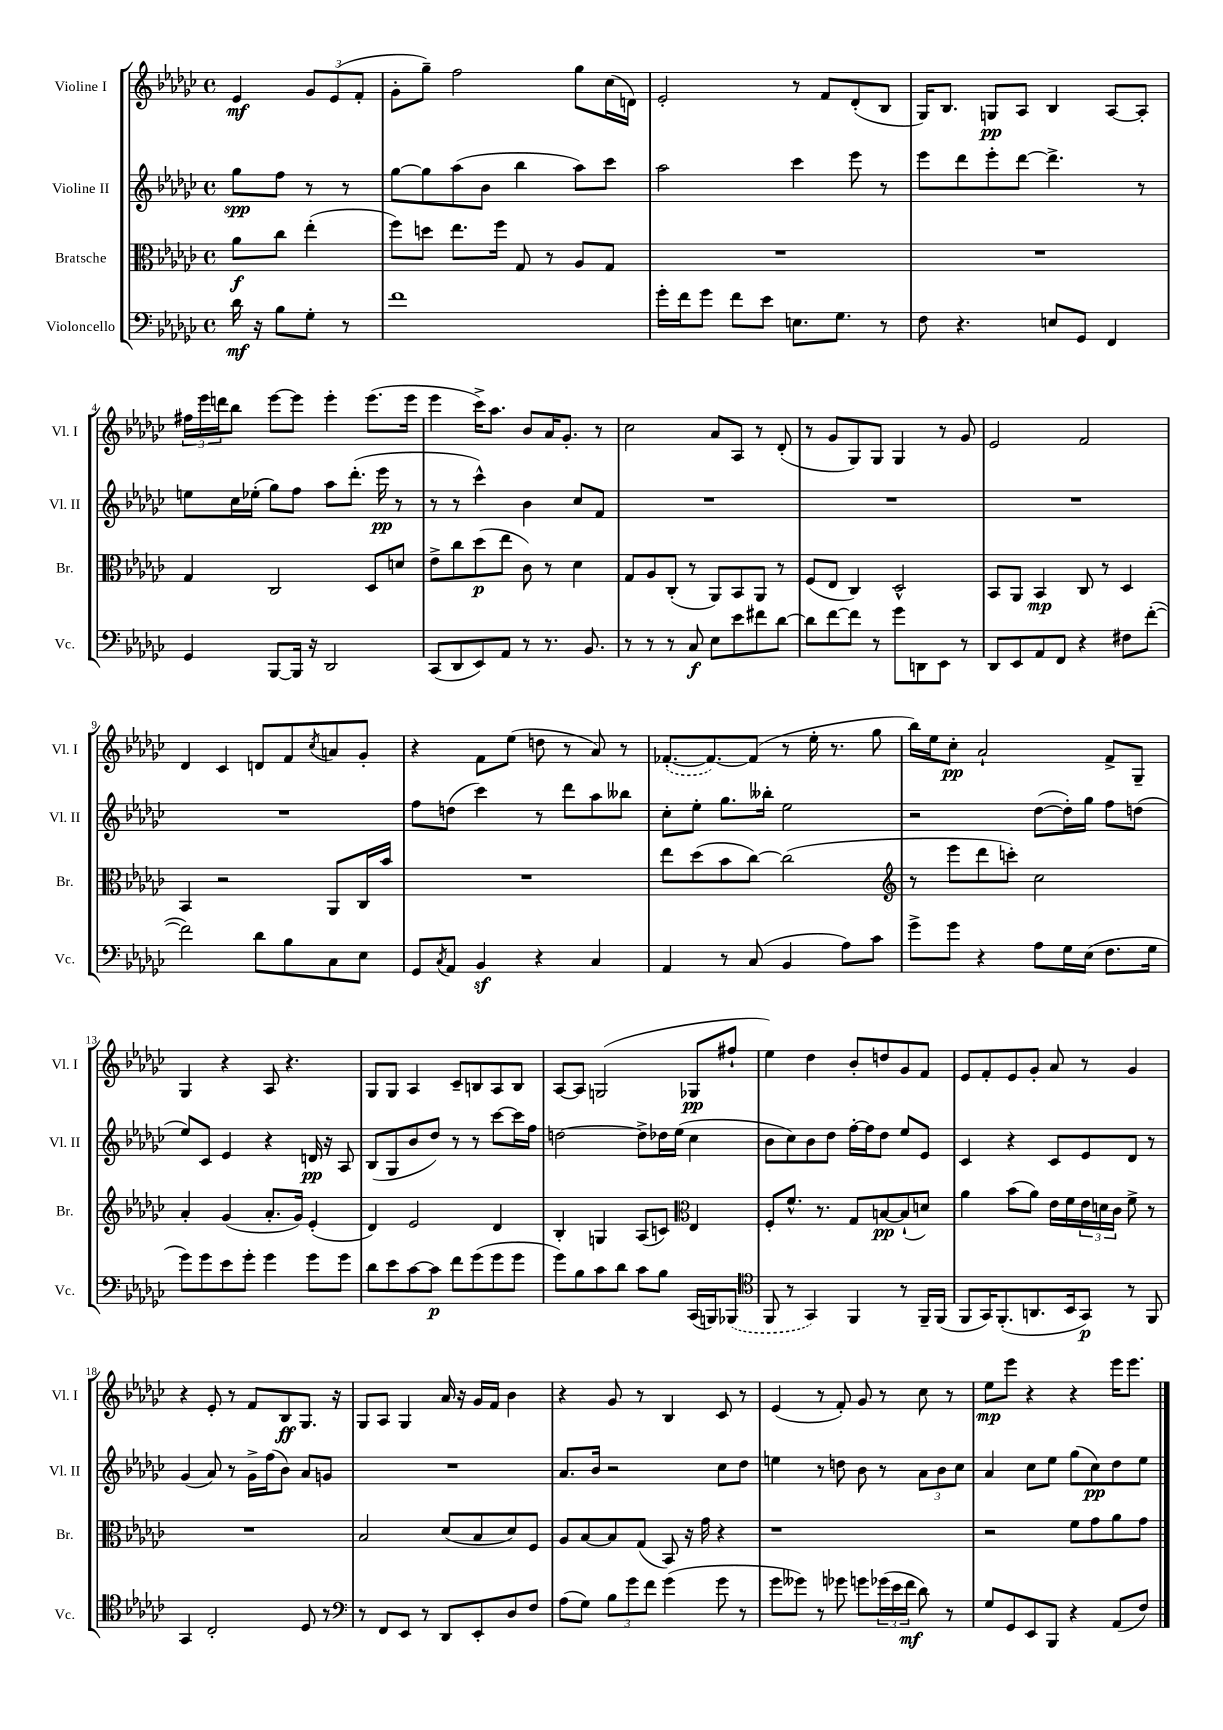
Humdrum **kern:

**kern	**dynam	**kern	**dynam	**kern	**dynam	**kern	**dynam
*part4	*part4	*part3	*part3	*part2	*part2	*part1	*part1
*staff4	*staff4	*staff3	*staff3	*staff2	*staff2	*staff1	*staff1
*I"Violoncello	*	*I"Bratsche	*	*I"Violine II	*	*I"Violine I	*
*I'Vc.	*	*I'Br.	*	*I'Vl. II	*	*I'Vl. I	*
*clefF4	*	*clefC3	*	*clefG2	*	*clefG2	*
*k[b-e-a-d-g-c-]	*	*k[b-e-a-d-g-c-]	*	*k[b-e-a-d-g-c-]	*	*k[b-e-a-d-g-c-]	*
*M4/4	*	*M4/4	*	*M4/4	*	*M4/4	*
*met(c)	*	*met(c)	*	*met(c)	*	*met(c)	*
=	=	=	=	=	=	=	=
16d-\	mf	8a-\L	f	8gg-\L	spp	4e-/	mf
16r	.	.	.	.	.	.	.
8B-\L	.	8cc-\J	.	8ff\J	.	.	.
8G-'\J	.	(4ee-'\	.	8r	.	12g-/L	.
.	.	.	.	.	.	(12e-/	.
8r	.	.	.	8r	.	.	.
.	.	.	.	.	.	12f'/J	.
=1	=1	=1	=1	=1	=1	=1	=1
1f	.	8ff\L)	.	[8gg-\L	.	8g-'\L	.
.	.	8ddn\J	.	8gg-\]	.	8gg-~\J)	.
.	.	8.ee-\L	.	(8aa-\	.	2ff\	.
.	.	.	.	8b-\J	.	.	.
.	.	16ff\Jk	.	.	.	.	.
.	.	8G-/	.	4bb-\	.	.	.
.	.	8r	.	.	.	.	.
.	.	8A-/L	.	8aa-\L)	.	8gg-\L	.
.	.	8G-/J	.	8ccc-\J	.	(16cc-\L	.
.	.	.	.	.	.	16dn\JJ)	.
=2	=2	=2	=2	=2	=2	=2	=2
16g-'\LL	.	1r	.	2aa-\	.	2e-'/	.
16f\J	.	.	.	.	.	.	.
8g-\J	.	.	.	.	.	.	.
8f\L	.	.	.	.	.	.	.
8e-\J	.	.	.	.	.	.	.
8.En\L	.	.	.	4ccc-\	.	8r	.
.	.	.	.	.	.	8f/L	.
8.G-\J	.	.	.	.	.	.	.
.	.	.	.	8eee-\	.	(8d-'/	.
8r	.	.	.	8r	.	8B-/J	.
=3	=3	=3	=3	=3	=3	=3	=3
8F\	.	1r	.	8eee-\L	.	16G-/KL)	.
.	.	.	.	.	.	8.B-/J	.
4.r	.	.	.	8ddd-\	.	.	.
.	.	.	.	8eee-'\	.	8Gn/L	pp
.	.	.	.	[8ddd-\J	.	8A-/J	.
8En/L	.	.	.	4.ddd-^\]	.	4B-/	.
8GG-/J	.	.	.	.	.	.	.
4FF/	.	.	.	.	.	[8A-/L	.
.	.	.	.	8r	.	8A-'/J]	.
!!LO:LB:g=z
=4	=4	=4	=4	=4	=4	=4	=4
4GG-/	.	4G-/	.	8een\L	.	24ff#X\LL	.
.	.	.	.	.	.	24eee-\	.
.	.	.	.	.	.	24dddn\J	.
.	.	.	.	16cc-\L	.	8bb-\J	.
.	.	.	.	(16ee-X'\JJ	.	.	.
[8BBB-/L	.	2C-/	.	8gg-\L)	.	[8eee-\L	.
16BBB-/Jk]	.	.	.	8ff\J	.	8eee-\J]	.
16r	.	.	.	.	.	.	.
2DD-/	.	.	.	8aa-\L	.	4eee-'\	.
.	.	.	.	(8.ddd-'\J	.	.	.
.	.	8D-/L	.	.	.	(8.eee-\L	.
.	.	.	.	16eee-\	pp	.	.
.	.	8dn/J	.	8r	.	.	.
.	.	.	.	.	.	16eee-\Jk	.
=5	=5	=5	=5	=5	=5	=5	=5
(8CC-/L	.	8e-^\L	.	8r	.	4eee-\	.
8DD-/	.	8cc-\	.	8r	.	.	.
8EE-/)	.	(8dd-\	p	4ccc-^^\)	.	16ccc-^\KL)	.
.	.	.	.	.	.	8.aa-\J	.
8AA-/J	.	8ee-\J	.	.	.	.	.
8r	.	8c-\)	.	4b-\	.	8b-/L	.
8.r	.	8r	.	.	.	16a-/K	.
.	.	.	.	.	.	8.g-'/J	.
.	.	4d-\	.	8cc-/L	.	.	.
8.BB-/	.	.	.	.	.	.	.
.	.	.	.	8f/J	.	8r	.
=6	=6	=6	=6	=6	=6	=6	=6
8r	.	8G-/L	.	1r	.	2cc-\	.
8r	.	8A-/	.	.	.	.	.
8r	.	(8C-'/J	.	.	.	.	.
8C-/	f	8r	.	.	.	.	.
8E-\L	.	8AA-/L)	.	.	.	8a-/L	.
8e-\	.	8BB-/	.	.	.	8A-/J	.
8f#X\	.	8AA-/J	.	.	.	8r	.
[8d-\J	.	8r	.	.	.	(8d-'/	.
=7	=7	=7	=7	=7	=7	=7	=7
8d-\L]	.	(8F/L	.	1r	.	8r	.
[8f\	.	8E-/J	.	.	.	8g-/L	.
8f\J]	.	4C-/)	.	.	.	8G-/)	.
8r	.	.	.	.	.	8G-/J	.
8g-\L	.	2D-^^/	.	.	.	4G-/	.
8DDn\	.	.	.	.	.	.	.
8EE-\J	.	.	.	.	.	8r	.
8r	.	.	.	.	.	8g-/	.
=8	=8	=8	=8	=8	=8	=8	=8
8DD-/L	.	8BB-/L	.	1r	.	2e-/	.
8EE-/	.	8AA-/J	.	.	.	.	.
8AA-/	.	4BB-/	mp	.	.	.	.
8FF/J	.	.	.	.	.	.	.
4r	.	8C-/	.	.	.	2f/	.
.	.	8r	.	.	.	.	.
8F#X\L	.	4D-/	.	.	.	.	.
([8f'\J	.	.	.	.	.	.	.
!!LO:LB:g=z
=9	=9	=9	=9	=9	=9	=9	=9
2f\])	.	4BB-/	.	1r	.	4d-/	.
.	.	2r	.	.	.	4c-/	.
8d-\L	.	.	.	.	.	8dn/L	.
8B-\	.	.	.	.	.	8f/	.
.	.	.	.	.	.	8qcc-/	.
8C-\	.	8AA-/L	.	.	.	8an/	.
8E-\J	.	16C-/L	.	.	.	8g-'/J	.
.	.	16b-/JJ	.	.	.	.	.
=10	=10	=10	=10	=10	=10	=10	=10
8GG-/L	.	1r	.	8ff\L	.	4r	.
8qC-/	.	.	.	.	.	.	.
8AA-/J	.	.	.	(8ddn\J	.	.	.
4BB-z/	.	.	.	4ccc-\)	.	8f\L	.
.	.	.	.	.	.	(8ee-\J	.
4r	.	.	.	8r	.	8ddn\	.
.	.	.	.	8ddd-\L	.	8r	.
4C-/	.	.	.	8aa-\	.	8a-/)	.
.	.	.	.	8bb--X\J	.	8r	.
=11	=11	=11	=11	=11	=11	=11	=11
4AA-/	.	8ee-\L	.	8cc-'\L	.	([8.f-X'/L	.
.	.	(8dd-\	.	8ee-'\J	.	.	.
.	.	.	.	.	.	8.f-/_)	.
8r	.	8b-\	.	8.gg-\L	.	.	.
(8C-/	.	[8cc-\J)	.	.	.	(8f-/J]	.
.	.	.	.	16bb--X'\Jk	.	.	.
4BB-/	.	(2cc-\]	.	2ee-\	.	8r	.
.	.	.	.	.	.	16ee-'\	.
.	.	.	.	.	.	8.r	.
8A-\L)	.	.	.	.	.	.	.
8c-\J	.	.	.	.	.	8gg-\	.
=12	=12	=12	=12	=12	=12	=12	=12
*	*	*clefG2	*	*	*	*	*
8g-^\L	.	8r	.	2r	.	16bb-\LL)	.
.	.	.	.	.	.	16ee-\J	.
8g-\J	.	8eee-\L	.	.	.	8cc-'\J	pp
4r	.	8ddd-\	.	.	.	2a-`/	.
.	.	8cccn'\J)	.	.	.	.	.
8A-\L	.	2cc-\	.	([8dd-\L	.	.	.
16G-\L	.	.	.	16dd-'\L])	.	.	.
(16E-\JJ	.	.	.	16gg-\JJ	.	.	.
8.F\L	.	.	.	8ff\L	.	8f^/L	.
.	.	.	.	(8ddn\J	.	8G-~/J	.
16G-\Jk	.	.	.	.	.	.	.
!!LO:LB:g=z
=13	=13	=13	=13	=13	=13	=13	=13
8g-\L)	.	4a-'/	.	8ee-/L)	.	4G-/	.
8g-\	.	.	.	8c-/J	.	.	.
8e-\	.	(4g-/	.	4e-/	.	4r	.
8g-'\J	.	.	.	.	.	.	.
4g-\	.	8.a-'/L	.	4r	.	8A-/	.
.	.	.	.	.	.	4.r	.
.	.	16g-/Jk)	.	.	.	.	.
8g-\L	.	(4e-'/	.	16dn/	pp	.	.
.	.	.	.	16r	.	.	.
8g-\J	.	.	.	8A-/	.	.	.
=14	=14	=14	=14	=14	=14	=14	=14
8d-\L	.	4d-/)	.	(8B-/L	.	8G-/L	.
8e-\	.	.	.	8G-/	.	8G-/J	.
[8c-\	.	2e-/	.	8b-/	.	4A-/	.
8c-\J]	p	.	.	8dd-/J)	.	.	.
8f\L	.	.	.	8r	.	8c-~/L	.
(8g-\	.	.	.	8r	.	8Bn/	.
8g-\	.	4d-/	.	[8ccc-\L	.	8A-/	.
8g-\J	.	.	.	16ccc-\L]	.	8B/J	.
.	.	.	.	16ff\JJ	.	.	.
=15	=15	=15	=15	=15	=15	=15	=15
8g-\L)	.	4B-'/	.	[2ddn\	.	[8A-/L	.
8B-\	.	.	.	.	.	8A-/J]	.
8c-\	.	4Gn/	.	.	.	(2Gn/	.
8d-\J	.	.	.	.	.	.	.
8c-\L	.	(8A-/L	.	8dd^\L]	.	.	.
8B-\J	.	8cn/J)	.	16dd-X\L	.	.	.
.	.	.	.	(16ee-\JJ	.	.	.
*	*	*clefC3	*	*	*	*	*
(16CC-/LL	.	4E-/	.	4cc-\	.	8G-X/L	pp
16BBBn/J)	.	.	.	.	.	.	.
(8BBB-X/J	.	.	.	.	.	8ff#X`/J	.
=16	=16	=16	=16	=16	=16	=16	=16
*clefC4	*	*	*	*	*	*	*
8FF/	.	8F'/L	.	8b-\L	.	4ee-\)	.
8r	.	8.f^^/J	.	8cc-\)	.	.	.
4GG-/)	.	.	.	8b-\	.	4dd-\	.
.	.	8.r	.	.	.	.	.
.	.	.	.	8dd-\J	.	.	.
4FF/	.	8G-/L	.	[16ff'\LL	.	8b-'/L	.
.	.	.	.	16ff\J]	.	.	.
.	.	[8Bn/	pp	8dd-\J	.	8ddn/	.
8r	.	(8B`/]	.	8ee-/L	.	8g-/	.
16FF~/LL	.	8dn/J)	.	8e-/J	.	8f/J	.
(16FF/JJ	.	.	.	.	.	.	.
=17	=17	=17	=17	=17	=17	=17	=17
8FF/L	.	4a-\	.	4c-/	.	8e-/L	.
16GG-/K)	.	.	.	.	.	8f'/	.
(8.FF'/	.	.	.	.	.	.	.
.	.	(8b-\L	.	4r	.	8e-/	.
8.AAn/	.	8a-\J)	.	.	.	8g-'/J	.
.	.	16e-\LL	.	8c-/L	.	8a-/	.
16BB-/k	.	16f\	.	.	.	.	.
8GG-/J)	p	24e-\	.	8e-/	.	8r	.
.	.	24dn\	.	.	.	.	.
.	.	24c-\JJ	.	.	.	.	.
8r	.	8f^\	.	8d-/J	.	4g-/	.
8FF/	.	8r	.	8r	.	.	.
!!LO:LB:g=z
=18	=18	=18	=18	=18	=18	=18	=18
4GG-/	.	1r	.	(4g-/	.	4r	.
2C-'/	.	.	.	8a-/)	.	8e-'/	.
.	.	.	.	8r	.	8r	.
.	.	.	.	16g-^\LL	.	8f/L	.
.	.	.	.	(16ff\J	.	.	.
.	.	.	.	8b-\J)	.	8B-/	ff
8D-/	.	.	.	8a-/L	.	8.G-/J	.
8r	.	.	.	8gn/J	.	.	.
.	.	.	.	.	.	16r	.
=19	=19	=19	=19	=19	=19	=19	=19
*clefF4	*	*	*	*	*	*	*
8r	.	2B-/	.	1r	.	8G-/L	.
8FF/L	.	.	.	.	.	8A-/J	.
8EE-/J	.	.	.	.	.	4G-/	.
8r	.	.	.	.	.	.	.
8DD-/L	.	(8d-/L	.	.	.	16a-/	.
.	.	.	.	.	.	16r	.
8EE-'/	.	8B-/	.	.	.	16g-/LL	.
.	.	.	.	.	.	16f/JJ	.
8D-/	.	8d-/)	.	.	.	4b-\	.
8F/J	.	8F/J	.	.	.	.	.
=20	=20	=20	=20	=20	=20	=20	=20
(8A-\L	.	8A-/L	.	8.a-/L	.	4r	.
8G-\J)	.	[8B-/	.	.	.	.	.
.	.	.	.	16b-/Jk	.	.	.
12B-\L	.	8B-/]	.	2r	.	8g-/	.
12g-\	.	.	.	.	.	.	.
.	.	(8G-/J	.	.	.	8r	.
12f\J	.	.	.	.	.	.	.
(4g-\	.	8BB-/)	.	.	.	4B-/	.
.	.	16r	.	.	.	.	.
.	.	16g-\	.	.	.	.	.
8g-\	.	4r	.	8cc-\L	.	8c-/	.
8r	.	.	.	8dd-\J	.	8r	.
=21	=21	=21	=21	=21	=21	=21	=21
8g-\L	.	1r	.	4een\	.	(4e-/	.
8g--X\J)	.	.	.	.	.	.	.
8r	.	.	.	8r	.	8r	.
8g-X\	.	.	.	8ddn\	.	8f'/)	.
8gn\L	.	.	.	8b-\	.	8g-/	.
(24g-X\L	.	.	.	8r	.	8r	.
24e-\	.	.	.	.	.	.	.
24f\JJ	mf	.	.	.	.	.	.
8d-\)	.	.	.	12a-\L	.	8cc-\	.
.	.	.	.	12b-\	.	.	.
8r	.	.	.	.	.	8r	.
.	.	.	.	12cc-\J	.	.	.
=22	=22	=22	=22	=22	=22	=22	=22
8G-/L	.	2r	.	4a-/	.	8ee-\L	mp
8GG-/	.	.	.	.	.	8eee-\J	.
8EE-/	.	.	.	8cc-\L	.	4r	.
8BBB-/J	.	.	.	8ee-\J	.	.	.
4r	.	8f\L	.	(8gg-\L	.	4r	.
.	.	8g-\	.	8cc-\)	pp	.	.
(8AA-/L	.	8a-\	.	8dd-\	.	16eee-\KL	.
.	.	.	.	.	.	8.eee-\J	.
8F/J)	.	8g-\J	.	8ee-\J	.	.	.
==	==	==	==	==	==	==	==
*-	*-	*-	*-	*-	*-	*-	*-
